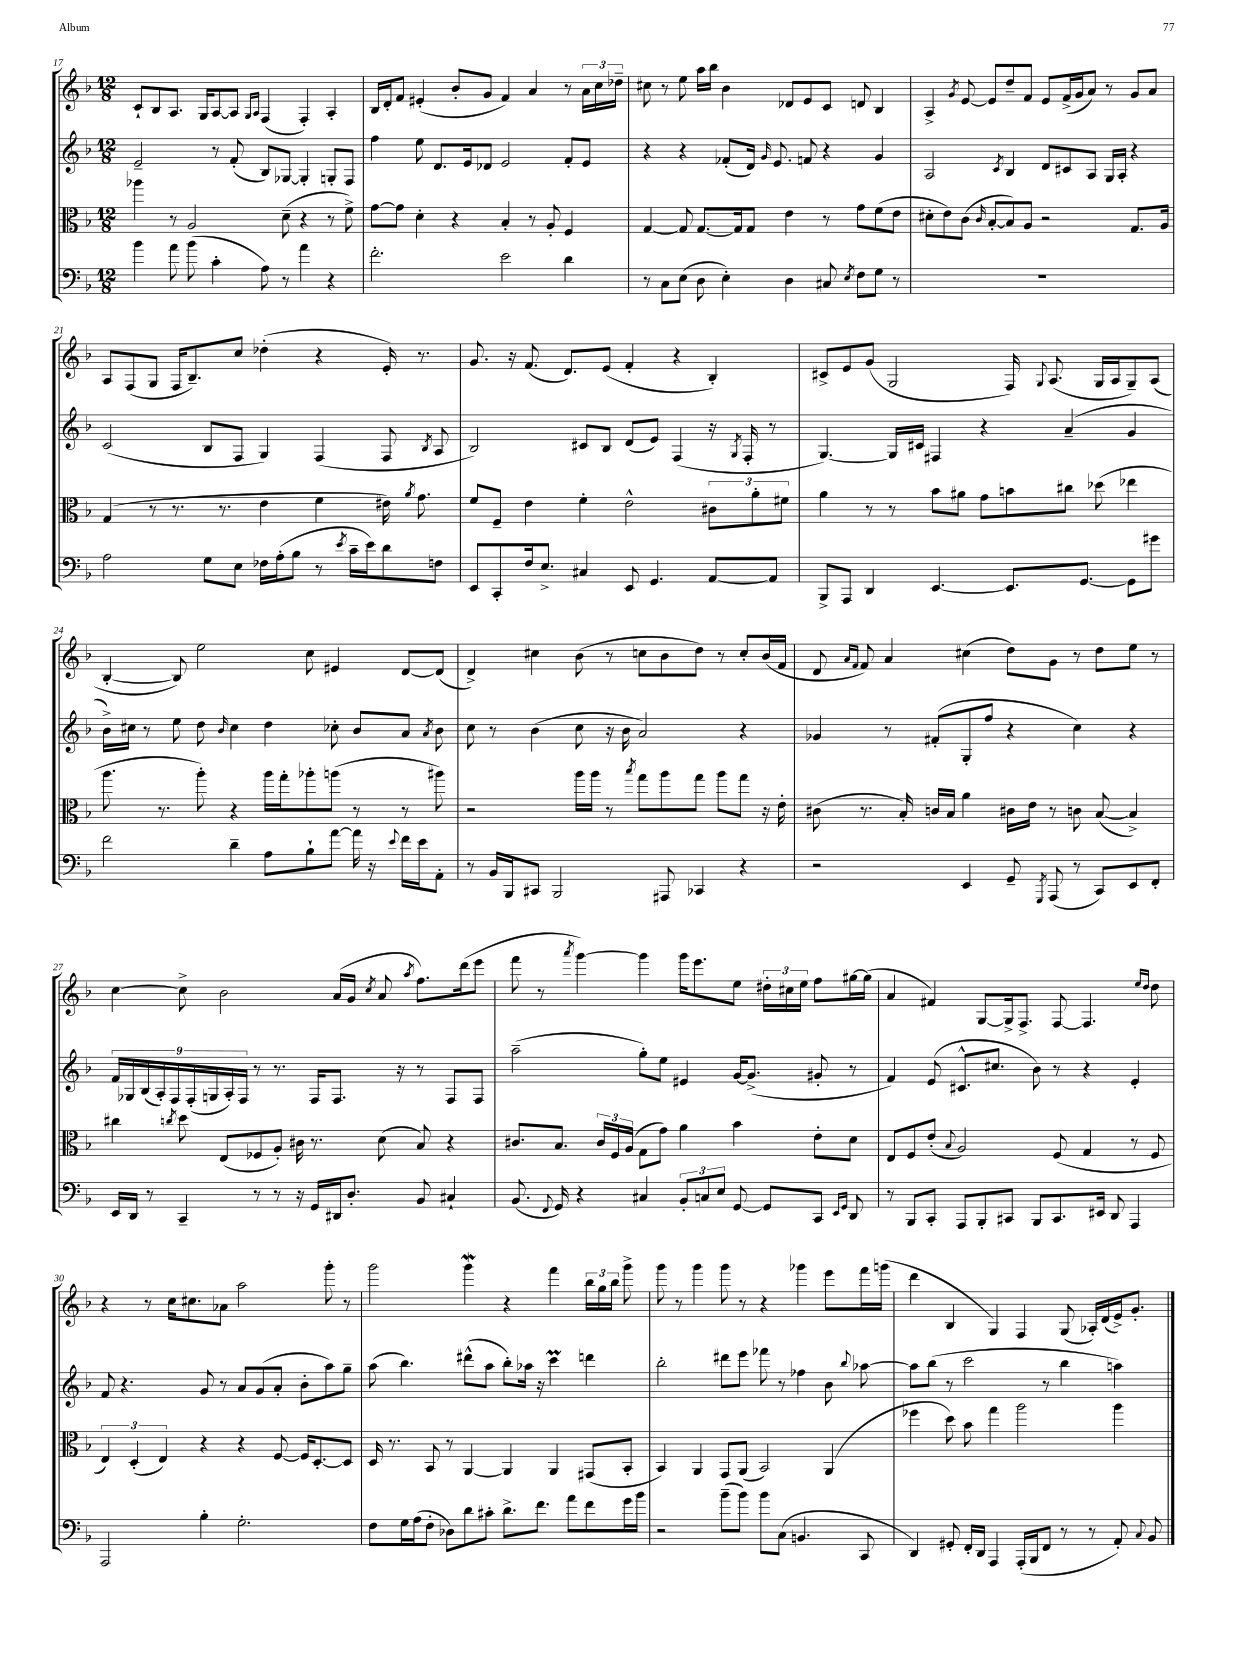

**kern	**kern	**kern	**kern
*part4	*part3	*part2	*part1
*staff4	*staff3	*staff2	*staff1
*clefF4	*clefC3	*clefG2	*clefG2
*k[b-]	*k[b-]	*k[b-]	*k[b-]
*M12/8	*M12/8	*M12/8	*M12/8
=17	=17	=17	=17
4b-\	4aa-X\	2e~/	8c`/L
.	.	.	8B-/
8a\	8r	.	8.A/J
(8b-\	2A/	.	.
.	.	.	16G/KL
4c'\	.	8r	[8A/
.	.	(8f'/	8A/J]
.	.	.	16qqG/LL
.	.	.	16qqA/JJ
8A\)	.	8B-/L)	(4F/
8r	(8d~\	[8G-X/J	.
4a\	4r	4G-'/]	4F'/)
4r	8r	8Gn'/L	4A'/
.	8f^\)	8F/J	.
=18	=18	=18	=18
2.f'\	[8g\L	4ff\	16B-/LL
.	.	.	16d'/J
.	8g\J]	.	8f/J
.	4d'\	8ee\	(4e#X'/
.	.	8.d/L	.
.	4r	.	8b-'/L
.	.	16e/k	.
.	.	8d-X/J	8g/J
2e\	4B-'/	2e/	4f/)
.	8r	.	4a/
.	8A'/	.	.
4d\	4F/	8f'/L	8r
.	.	8e/J	24a\LL
.	.	.	24cc\
.	.	.	24dd-X~\JJ
=19	=19	=19	=19
8r	[4G/	4r	8cc#X\
8C\L	.	.	8r
(8E\J	8G/]	4r	8ee\
8D\	[8.G/L	.	16aa\LL
.	.	.	16bb-\JJ
4E'\)	.	(8f-X'/L	4b-\
.	16G/k]	.	.
.	8G/J	16d/Jk)	.
.	.	16qqg/	.
.	.	8.e/	.
4D\	4e\	.	8d-X/L
.	.	8fn/	8e/
8C#X/	8r	4r	8c/J
8qE/	.	.	.
8F\L	8g\L	.	8dn/
8G\J	(8f\	4g/	4B-/
8r	8e\J	.	.
=20	=20	=20	=20
1.r	8d#X'\L	2A/	4A^/
.	8e\)	.	.
.	.	.	8qg/
.	(8c\J	.	[8e/
.	16qqc/	.	.
.	[8B-'/L	.	8e/L]
.	.	8qc/	.
.	8B-/])	4B-/	8dd~/
.	8A/J	.	8f/J
.	2r	8d/L	8e/L
.	.	8c#X/	(16f^/L
.	.	.	16g/J
.	.	8A/J	8a/J)
.	.	16G/LL	8r
.	.	16A'/JJ	.
.	8.G/L	4r	8g/L
.	.	.	8a/J
.	16A/Jk	.	.
!!LO:LB:g=z
=21	=21	=21	=21
2A\	(4G/	(2c/	8A/L
.	.	.	(8F/
.	8r	.	8G/J
.	8.r	.	16F/KL
.	.	.	8.B-~/)
8G\L	.	8B-/L	.
.	8.r	.	.
8E\J	.	8F/J	8cc/J
16F-X\LL	4e\	4G/)	(4dd-X'\
(16A'\J	.	.	.
8B-\J	.	.	.
8r	4f\	(4F/	4r
8qe/	.	.	.
16c~\LL	.	.	.
16e\J)	.	.	.
8d\	16e#X\)	8F/	16e'/)
.	8qa/	.	.
.	8.g\	.	8.r
.	.	8qB-/	.
8Fn\J	.	8A/	.
=22	=22	=22	=22
8EE/L	8f/L	2B-/)	8.g/
8CC'/	8F~/J	.	.
.	.	.	16r
16F/k	4e\	.	(8.f/
8.E^/J	.	.	.
.	.	.	8.d/L)
4C#X/	4f'\	8c#X/L	.
.	.	8B-/J	(8e/J
8EE/	2e^^\	(8d/L	4f'/
4.GG/	.	8e/J)	.
.	.	(4F/	4r
[8AA/L	12c#X\L	16r	4B-'/)
.	.	8qG/	.
.	.	16F'/	.
.	12a'\	.	.
8AA/J]	.	8r	.
.	12f#X\J	.	.
=23	=23	=23	=23
8BBB-^/L	4a\	[4.G/)	8c#X^/L
8AAA/J	.	.	8e/
4DD/	8r	.	(8g/J
.	8r	16G/LL]	2G/
.	.	16c#X/JJ	.
[4.EE/	8b-\L	4F#X/	.
.	8a#X\J	.	.
.	8g\L	4r	.
8.EE/L]	8bn\	.	16F/)
.	.	.	8qqG/
.	.	.	(8.A/
.	8cc#X\J	(4a~/	.
[8.GG/J	.	.	.
.	(8dd-X\	.	16G/LL
.	.	.	16A/J
8GG\L]	4ee-X\	4g/	8G~/)
8g#X\J	.	.	(8A/J
!!LO:LB:g=z
=24	=24	=24	=24
2f\	8.aa\	16b-^\LL)	[4B-'/
.	.	16cc#X\JJ	.
.	.	8r	.
.	8.r	.	.
.	.	8ee\	8B-/])
.	8aa'\)	8dd\	2ee\
.	.	16qqb-/	.
4d~\	4r	4cc#\	.
8A\L	16aa\LL	4dd\	.
.	16gg'\J	.	.
8B-`\	8aa-X'\	.	8cc\
[8a\J	(8aan\J	8cc-X'\	4e#X/
16a\]	8r	8b-/L	.
16r	.	.	.
8qqe/	.	.	.
16f\LL	8r	8a/J	[8d/L
16e\J	.	.	.
.	.	8qa/	.
8AA'\J	8aa#X\)	8b-\	(8d/J]
=25	=25	=25	=25
8r	2r	8cc\	4d^/)
16BB-/LL	.	8r	.
16BBB-/J	.	.	.
8CC#X/J	.	(4b-\	4cc#X\
2BBB-/	.	.	.
.	16aa\LL	8cc\	(8b-\
.	16aa\JJ	.	.
.	8r	16r	8r
.	.	16b-\	.
.	8qbb-/	.	.
.	8gg\L	2a/)	8ccn\L
8AAA#X/	8aa\	.	8b-\
4CC-X/	8gg\J	.	8dd\J)
.	8aa\L	.	8r
4r	8gg\J	4r	8cc'/L
.	16r	.	(16b-/L
.	16e'\	.	16f/JJ
=26	=26	=26	=26
2r	(8c#X\	4g-X/	8d/
.	.	.	16qqa/LL
.	.	.	16qqf/JJ
.	8.r	.	8f/)
.	.	8r	4a/
.	16B-'/)	.	.
.	16cn/LL	(8f#X'/L	.
.	16B-/JJ	.	.
4EE/	4a\	8G'/	(4cc#X\
.	.	8ff/J	.
8GG~/	16c#X\LL	4r	8dd\L)
.	16e\JJ	.	.
8qGGG/	.	.	.
(8AAA/	8r	.	8g\J
8r	8cn\	4cc\)	8r
8CC/L)	([8B-/	.	8dd\L
8EE/	4B-^/])	4r	8ee\J
8FF'/J	.	.	8r
!!LO:LB:g=z
=27	=27	=27	=27
16EE/LL	4cc#X\	18f/LL	[4cc\
.	.	18G-X/	.
16DD/JJ	.	.	.
.	.	(18B-/	.
8r	.	.	.
.	.	18A'/)	.
.	.	18F/	.
.	8qccn/	.	.
4CC~/	8dd\	.	8cc^\]
.	.	(18F'/	.
.	.	18Gn/	.
.	(8E/L	.	2b-\
.	.	18A'/)	.
.	.	18F/JJ	.
8r	8F-X/	8r	.
8r	8A'/J)	8.r	.
16r	16c#X\	.	.
16GG/LL	8.r	16F/KL	.
16DD#X/J	.	8.F/J	(16a/LL
8.D'/J	.	.	16g/JJ
.	.	.	8qcc/
.	(8d\	.	8a/
.	.	16r	.
.	.	.	8qaa/
8BB-/	8B-/)	8r	8.ff\L)
4C#X`/	4r	8F/L	.
.	.	.	(16ddd\k
.	.	8F/J	8eee\J
=28	=28	=28	=28
(8.BB-/	8.c#X/L	(2aa~\	8fff\
.	.	.	8r
8qqFF/	.	.	.
16GG/)	8.B-/J	.	.
.	.	.	8qaaa/
4r	.	.	[4ggg\)
.	24c#/LL	.	.
.	24F/	.	.
.	(24A/JJ	.	.
4C#X/	8G\L	8gg'\L)	4ggg\]
.	8g\J)	8ee\J	.
12BB-'/L	4a\	4e#X/	16ggg\KL
.	.	.	8.eee\
12Cn/	.	.	.
12E/J	.	.	.
[8GG/	4b-\	[16g/KL	8ee\J
.	.	(8.g^/J]	.
8GG/L]	.	.	24dd#X'\LL
.	.	.	24cc#X\
.	.	.	24ee\JJ
8CC/J	8e'\L	8g#X'/	8ff\L
16qqEE/LL	.	.	.
16qqGG/JJ	.	.	.
8DD/	8d\J	8r	[16gg#X\L
.	.	.	(16gg#\JJ]
=29	=29	=29	=29
8r	8E/L	4f/)	4a/
8BBB-/L	8F/	.	.
8CC'/J	(8e'/J	(8e/	4f#X/)
.	8qqB-/	.	.
8AAA/L	2A/)	8.c#X^^/L	.
8BBB-'/	.	.	[8G/L
.	.	8.cc#X/J	.
8CC#X/J	.	.	16G^/k]
.	.	.	8.F^/J
8BBB-/L	.	8b-\)	.
8.CC#/	(8F/	8r	[8F/
.	4G/	4r	4.F/]
16EE#X/Jk	.	.	.
8DD/	.	.	.
4AAA/	8r	4e'/	.
.	.	.	16qqee/LL
.	.	.	16qqdd/JJ
.	8F/	.	8dd\
!!LO:LB:g=z
=30	=30	=30	=30
2AAA/	6E/)	8f/	4r
.	.	4.r	.
.	(6D'/	.	.
.	.	.	8r
.	6E/)	.	.
.	.	.	16cc\KL
.	.	.	8.cc#X\
4B-'\	4r	8g/	.
.	.	8r	8a-X\J
2.G'\	4r	8a/L	2aa\
.	.	(8g/	.
.	[8F/	8a'/J	.
.	16F/KL]	8b-'\L	.
.	[8.D'/	.	.
.	.	8aa\)	8ggg'\
.	8D/J]	8gg~\J	8r
=31	=31	=31	=31
8F\L	16D/	(8aa\	2ggg\
.	8.r	.	.
16G\L	.	4.bb-\)	.
(16A\J	.	.	.
8F'\J	8BB-/	.	.
8D-X\L)	8r	.	.
8d\	[4AA/	(8ddd#X^^\L	4gggW\
8c#X'\J	.	8aa\J	.
8.d^\L	4AA/]	8bb-'\L)	4r
.	.	16aa-X\Jk	.
8.f\J	.	16r	.
.	4AA/	4cccM\	4fff\
8a\L	.	.	.
8f\	(8GG#X/L	4dddn\	24bb-\LL
.	.	.	24gg\
.	.	.	24bb-\JJ
16g\L	8BB-'/J	.	8ggg^\
16b-\JJ	.	.	.
=32	=32	=32	=32
2r	4BB-/)	2bb-'\	8ggg\
.	.	.	8r
.	4AA/	.	4ggg\
(8b-~\L	8GG/L	8ddd#X\L	8ggg\
8b-\J)	(8AA/J	8eee\J	8r
8b-\L	2BB-/)	8fff-X\	4r
(8C\J	.	8r	.
4.BBn/	.	4ff-X\	4ggg-X\
.	(4AA/	8b-\	8eee\L
.	.	8qqbb-/	.
8CC/	.	[8aa-X\	16fff\L
.	.	.	(16gggn\JJ
=33	=33	=33	=33
4DD/)	4ff-X\	8aa-\L]	4ddd\
.	.	(8bb-\J	.
8GG#X'/	8dd\)	8r	4B-/
16FF'/LL	8b-\	2ccc\	.
16DD/JJ	.	.	.
4AAA/	4gg\	.	4G/)
(16AAA'/LL	2aa\	.	4F/
16BBB-/J	.	.	.
8FF/J	.	8r	.
8r	.	4bb-\	(8G/
8r	.	.	16A-X'/LL)
.	.	.	(16d/
8AA'/)	4aa\	4aan\)	16e^/J)
.	.	.	8.g'/J
8qqC/	.	.	.
8BB-/	.	.	.
==	==	==	==
*-	*-	*-	*-
